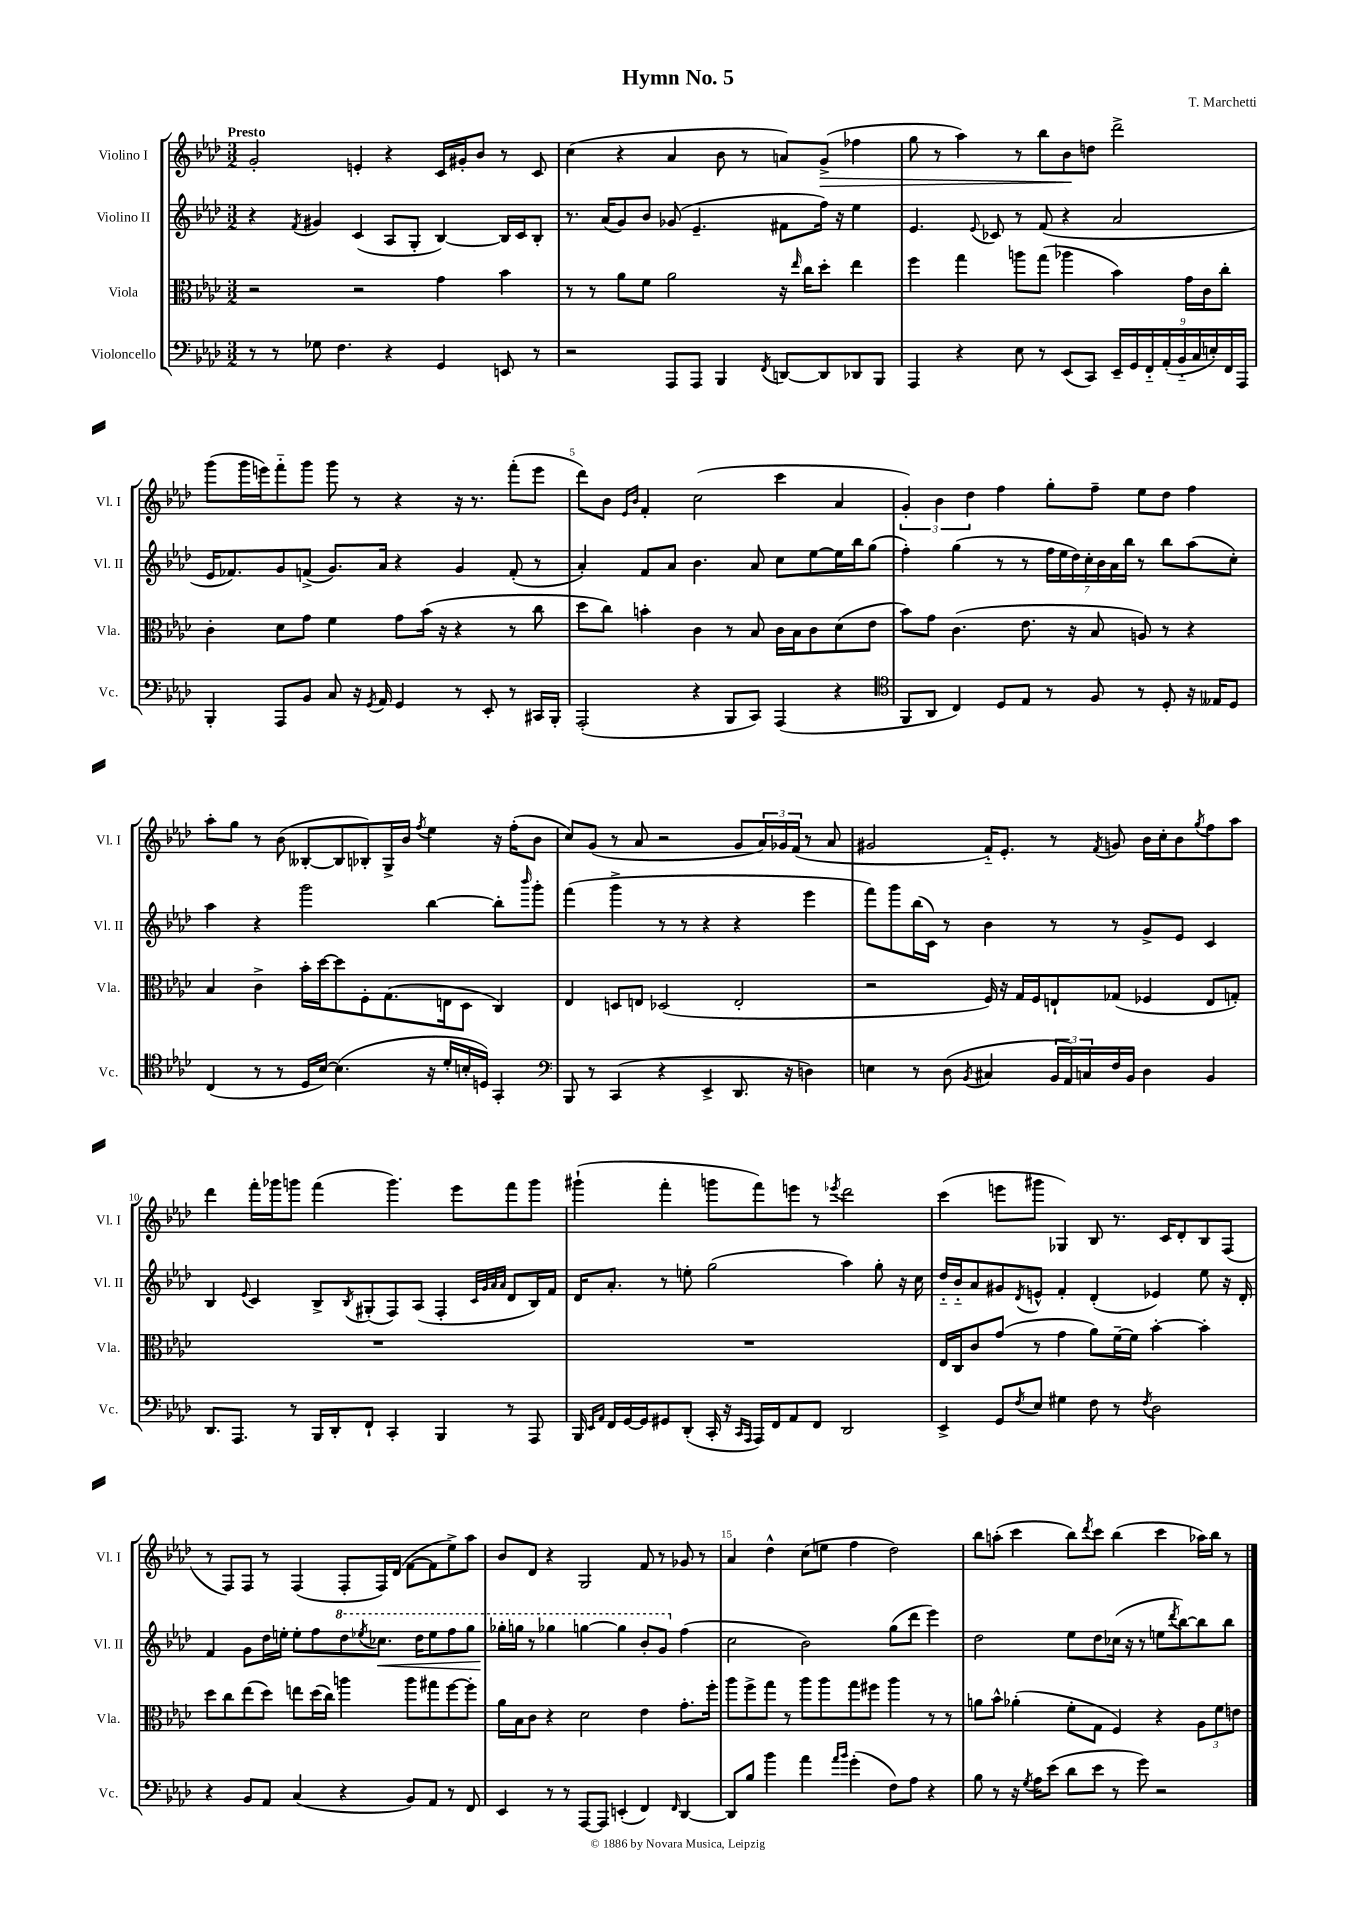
\header { title = "Hymn No. 5" composer = "T. Marchetti" }
<<
\new StaffGroup <<
\new Staff = "s0" \with { instrumentName = "Violino I" shortInstrumentName = "Vl. I" } {
    \clef treble \key aes \major \numericTimeSignature \time 3/2 \tempo "Presto"
    g'2-. e'4-. r4 c'16 gis'16-. bes'8 r8 c'8 |
    c''4( r4 aes'4 bes'8 r8 a'8) g'8->\>( fes''4 |
    g''8 r8 aes''4) r8 bes''8 bes'8\! d''8 des'''2-> |
    g'''8( g'''16 e'''16) f'''8-_ g'''8 g'''8 r8 r4 r16 r8. f'''8-.( e'''8 |
    des'''8) bes'8 \grace { ees'16 bes'16 } f'4-. c''2( c'''4 aes'4 |
    \tuplet 3/2 { g'4-.) bes'4 des''4 } f''4 g''8-. f''8-- ees''8 des''8 f''4 |
    aes''8-. g''8 r8 bes'8( beses8~-. beses8 bes8-.) g16-> bes'16 \acciaccatura { f''8 } ees''4 r16 f''16-.( bes'8 |
    c''8) g'8( r8 aes'8 r2 g'8 \tuplet 3/2 { aes'16) ges'16 f'16( } r8 aes'8 |
    gis'2 f'16-_) ees'8.-. r8 \acciaccatura { f'8 } g'8 bes'16 c''16-. bes'8 \acciaccatura { g''8 } f''8 aes''8 |
    des'''4 f'''16-. ges'''16 g'''8 f'''4( g'''4.) ees'''8 f'''8 g'''8 |
    gis'''4-!( f'''4-. g'''8 f'''8) e'''8 r8 \acciaccatura { ees'''8 } des'''2 |
    c'''4( e'''8 gis'''8 ges4) bes8 r8. c'16 des'8-. bes8 f8( |
    r8 f8) f8 r8 f4( f8-. f16) des'16( f'8~ f'8 ees''8->) aes''8 |
    bes'8 des'8 r4 g2 f'8 r8 ges'8 r8 |
    aes'4 des''4-^ c''8( e''8 f''4 des''2) |
    bes''8 a''8-.( c'''4 bes''8) \acciaccatura { des'''8 } c'''8 bes''4( c'''4 aes''16) bes''16 r8 \bar "|." |
}
\new Staff = "s1" \with { instrumentName = "Violino II" shortInstrumentName = "Vl. II" } {
    \clef treble \key aes \major \numericTimeSignature \time 3/2
    r4 \acciaccatura { f'8 } gis'4 c'4( aes8 g8-. bes4~) bes16 c'16 bes8-. |
    r8. aes'16( g'8) bes'8 ges'8( ees'4.-- fis'8 f''16) r16 ees''4 |
    ees'4. \appoggiatura { ees'8 } ces'8 r8 f'8( r4 aes'2 |
    ees'16 fes'8.) g'8 f'8->( g'8.) aes'16 r4 g'4 f'8-.( r8 |
    aes'4-.) f'8 aes'8 bes'4. aes'8 c''8 ees''8~ ees''16 bes''16 g''8( |
    f''4-.) g''4( r8 r8 \tuplet 7/4 { f''16 ees''16 des''16) c''16-. bes'16 aes'16 bes''16 } r8 bes''8 aes''8( c''8-.) |
    aes''4 r4 g'''2 bes''4~ bes''8-. \grace { bes'''16 } g'''8-. |
    f'''4( g'''4-> r8 r8 r4 r4 ees'''4 |
    f'''8) g'''8 bes''16( c'16) r8 bes'4 r8 r8 g'8-> ees'8 c'4 |
    bes4 \appoggiatura { ees'8 } c'4 bes8-> \acciaccatura { bes8 } gis8-.( f8) aes8( f4-. \grace { c'32 g'32 aes'32 aes'32 } des'8 bes16) f'16 |
    des'16 aes'8.-. r8 e''8-. g''2( aes''4) g''8-. r16 c''16 |
    des''16-_ bes'16-_ aes'8 gis'8 \acciaccatura { des'8 } e'8-^ f'4-. des'4-.( ees'4) ees''8 r16 des'16-. |
    f'4 g'8 des''16 e''16-. e''8-. f''8 \ottava #1 des'''8 \acciaccatura { ees'''!8 } ces'''8.\< des'''16 ees'''8 f'''8 g'''8 |
    ges'''16-.\! g'''16 r8 ges'''4 g'''4~ g'''4 bes''8-. g''8 \ottava #0 f''4( |
    c''2 bes'2) g''8( des'''8 ees'''4) |
    des''2 ees''8 des''8 ces''16( r16 r8 e''8 \acciaccatura { des'''8 } bes''8~) bes''8 bes''8 \bar "|." |
}
\new Staff = "s2" \with { instrumentName = "Viola" shortInstrumentName = "Vla." } {
    \clef alto \key aes \major \numericTimeSignature \time 3/2
    r2 r2 g'4 bes'4 |
    r8 r8 aes'8 f'8 aes'2 r16 \grace { ees''16 } c''16 des''8-. ees''4 |
    f''4 g''4 a''8 g''8( aes''4 bes'4) g'16 c'16 c''8-. |
    c'4-. des'8 g'8 f'4 g'8 bes'16( r16 r4 r8 c''8 |
    des''8 c''8) b'4-. c'4 r8 bes8 c'16 bes16 c'8 des'8( ees'8 |
    bes'8) g'8 c'4.( ees'8. r16 bes8 a8) r8 r4 |
    bes4 c'4-> bes'16-. des''16~ des''8 f8-. g8.( e16 des8 c4) |
    ees4 d8 e8 des2( e2-. |
    r2 f16) r16 g16 f16 e8-! ges8( fes4 e8 g8-.) |
    R1. |
    R1. |
    ees16 c16 c'8 g'8( r8 g'4 aes'8) f'16~-- f'16 bes'4~-. bes'4-. |
    des''8 c''8 ees''8( des''8) e''8 des''16( c''16) a''4 a''8 gis''8 f''8~ f''8-. |
    aes'16 bes16 c'8 r4 des'2 ees'4 g'8.-. f''16-. |
    aes''8 f''8-> g''8 r8 aes''8 aes''8 g''8 fis''8 aes''4 r8 r8 |
    a'8 bes'8-^ aes'4-.( f'8-. g8 f4) r4 \tuplet 3/2 { aes8 f'8 e'8 } \bar "|." |
}
\new Staff = "s3" \with { instrumentName = "Violoncello" shortInstrumentName = "Vc." } {
    \clef bass \key aes \major \numericTimeSignature \time 3/2
    r8 r8 ges8 f4. r4 g,4 e,8 r8 |
    r2 aes,,8 aes,,8 bes,,4 \acciaccatura { f,8 } d,8~ d,8 des,8 bes,,8 |
    aes,,4 r4 ees8 r8 ees,8( c,8) \tuplet 9/8 { ees,16-- g,16 f,16-_ aes,16-.( bes,16-_ c16 e16-.) f,16 aes,,16 } |
    bes,,4-. aes,,8 bes,8 c8 r16 \acciaccatura { g,8 } aes,16 g,4 r8 ees,8-. r8 cis,16 bes,,16-. |
    aes,,2-.( r4 bes,,8 c,8) aes,,4( r4 |
    \clef tenor f,8 aes,8 c4) des8 ees8 r8 f8 r8 des8-. r16 eeses16 des8 |
    c4( r8 r8 des16 bes16~) bes4.( r16 des'16-. b16-. d16) g,4-. |
    \clef bass bes,,8 r8 c,4( r4 ees,4-> des,8. r16 d4) |
    e4 r8 des8( \acciaccatura { bes,8 } cis4 \tuplet 3/2 { bes,16 aes,16) c16 } f16 bes,16 des4 bes,4 |
    des,8. aes,,8. r8 bes,,16 des,16-. f,8-! c,4-. bes,,4 r8 aes,,8 |
    bes,,16 \grace { ees,16 aes,16 } f,16 g,16~ g,16 gis,8 des,8-.( c,16-. r16 \grace { c,16 aes,,16 } aes,,16) f,16 aes,8 f,8 des,2 |
    ees,4-> g,8 \acciaccatura { f8 } ees8 gis4 f8 r8 \acciaccatura { f8 } des2 |
    r4 bes,8 aes,8 c4( r4 bes,8) aes,8 r8 f,8 |
    ees,4 r8 r8 aes,,8~ aes,,8 e,4-.( f,4) \grace { f,16 } des,4~ |
    des,8 bes8 bes'4 aes'4 \grace { aes'16 bes'16 } g'4-.( f8) aes8 r4 |
    bes8 r8 r16 \acciaccatura { g8 } aes16 ees'8( des'8 ees'8 r8 g'8) r2 \bar "|." |
}
>>
>>
\layout { \context { \Score \override BarNumber.break-visibility = ##(#f #t #t) barNumberVisibility = #(every-nth-bar-number-visible 5) } }
